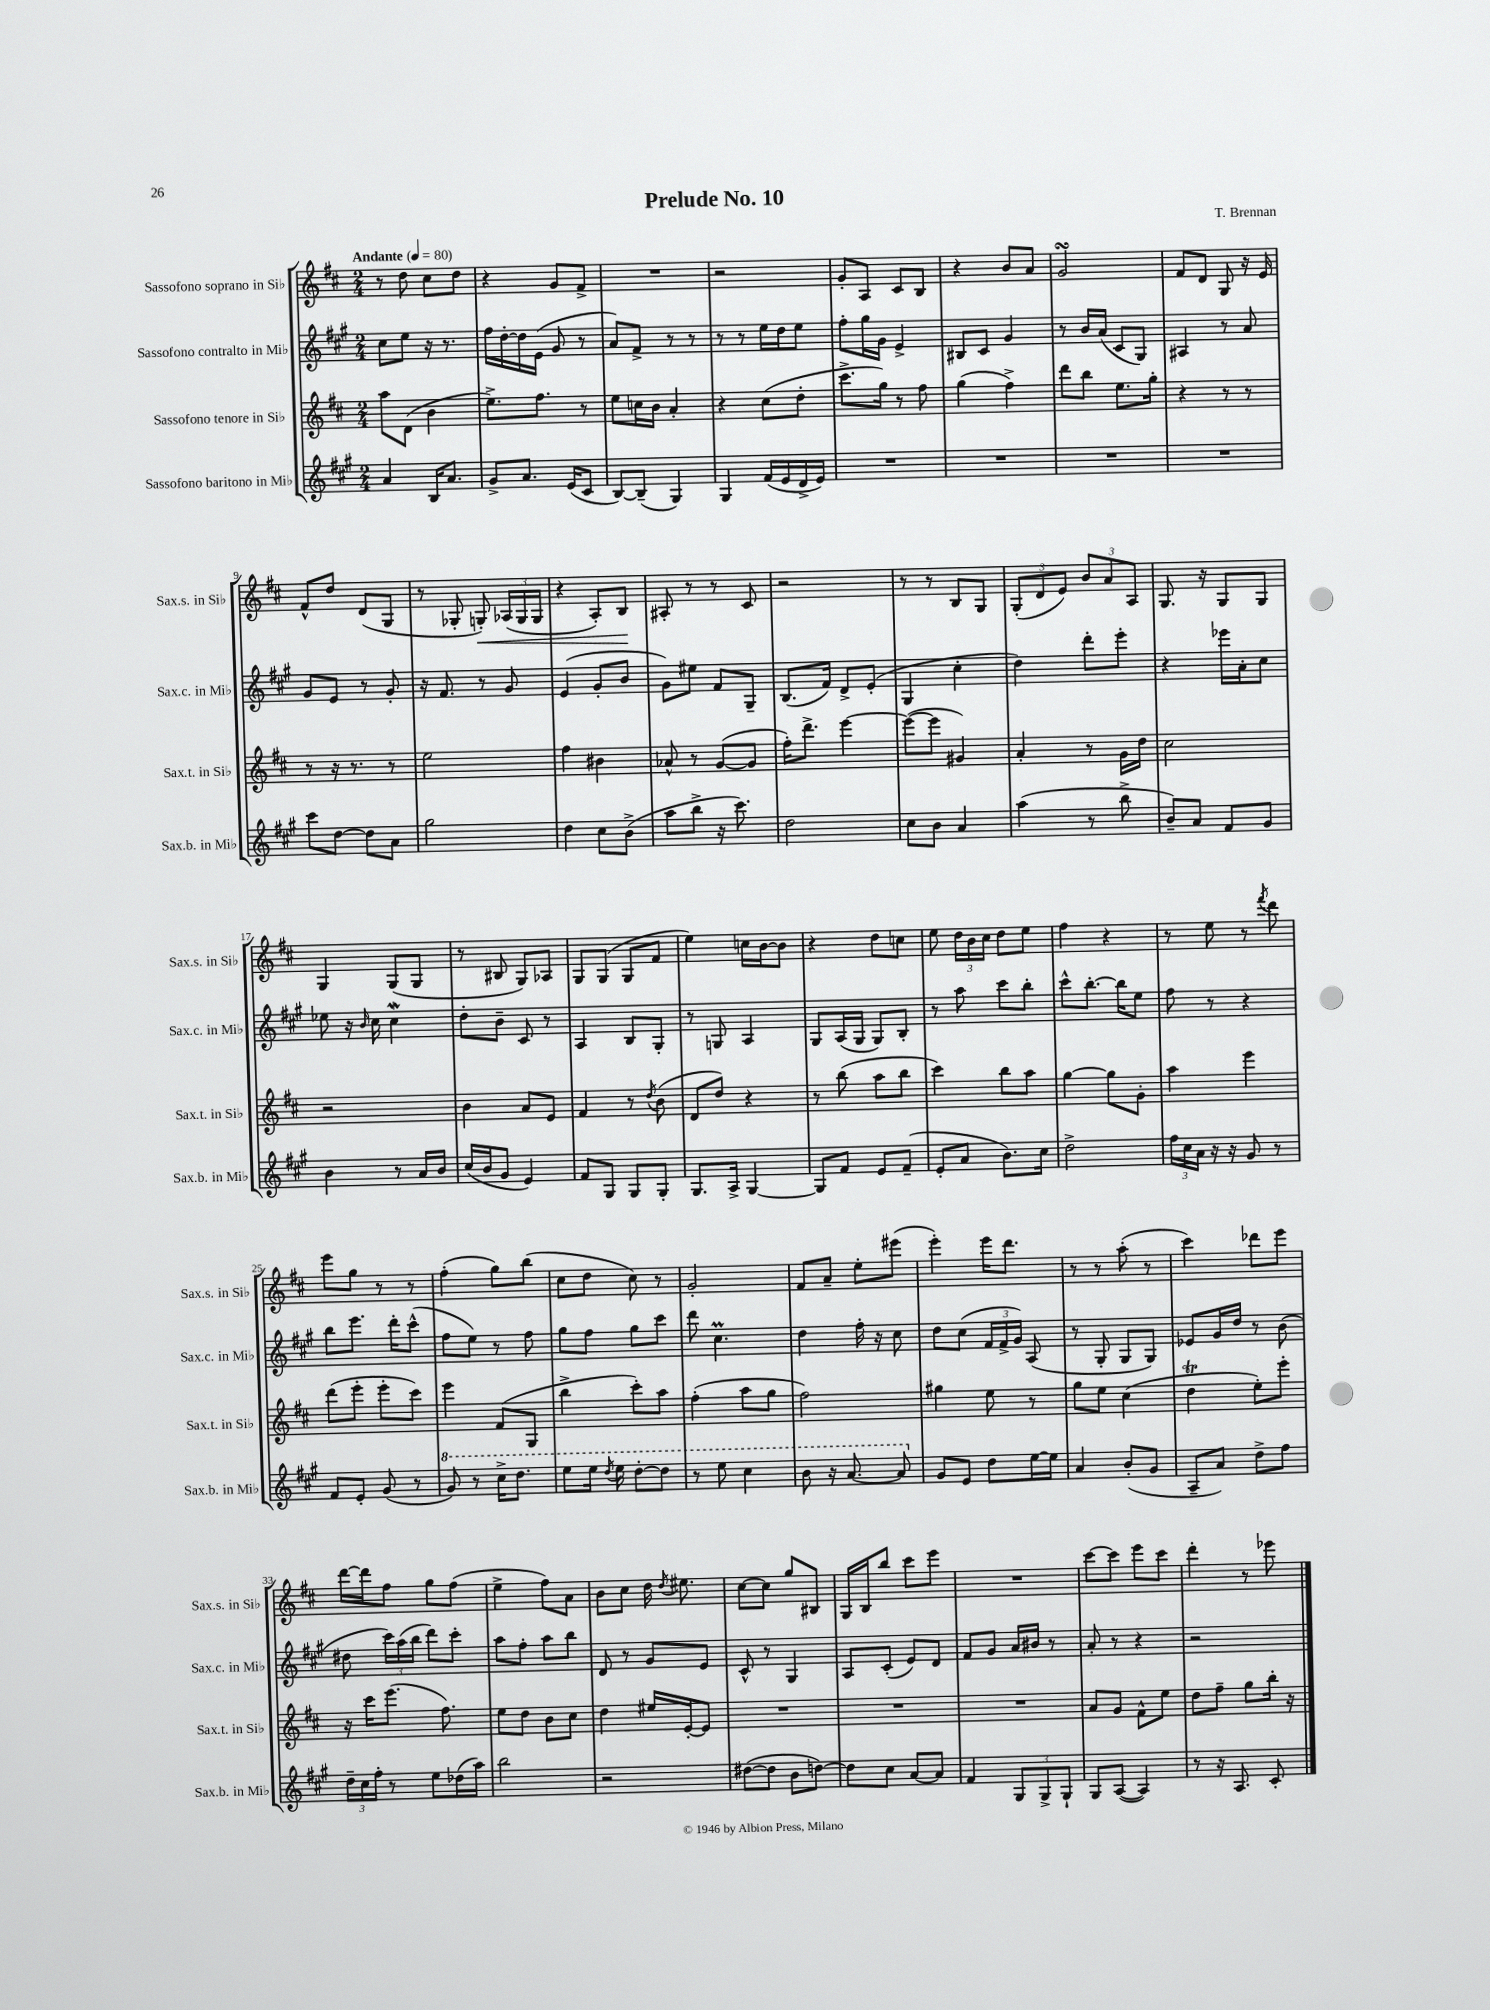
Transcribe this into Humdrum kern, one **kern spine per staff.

**kern	**kern	**kern	**kern
*staff4	*staff3	*staff2	*staff1
*clefG2	*clefG2	*clefG2	*clefG2
*k[f#c#g#]	*k[f#c#]	*k[f#c#g#]	*k[f#c#]
*M2/4	*M2/4	*M2/4	*M2/4
*MM80	*MM80	*MM80	*MM80
4a/	8aa\L	8cc#\L	8r
.	(8d\J	8ee\J	8dd\
16B/LK	4b\	16r	8cc#\L
8.a/J	.	8.r	.
.	.	.	8dd\J
=	=	=	=
8g#^/L	8.ee^\L)	16ff#\LL	4r
.	.	[16dd'\	.
8.a/J	.	16dd\]	.
.	8.ff#\J	(16e\JJ	.
.	.	8g#/	8g/L
(16e/LK	.	.	.
8c#/J	8r	8r	8f#^/J
=	=	=	=
[8B/L)	8ee\L	8a/L)	2r
(8B~/]J	16cc\L	8f#^/J	.
.	16b\JJ	.	.
4G#/)	4a'/	8r	.
.	.	8r	.
=	=	=	=
4G#/	4r	8r	2r
.	.	8r	.
(16f#/LL	(8cc#\L	16ee\LL	.
16e/	.	16dd\J	.
16d^/	8dd'\J	8ee\J	.
16e/JJ)	.	.	.
=	=	=	=
2r	8.ccc#^\L	8ff#'\L	8g'/L
.	.	16gg#\L	8A/J
.	16gg\Jk)	16g#\JJ	.
.	8r	4e^/	8c#/L
.	8ff#\	.	8B/J
=	=	=	=
2r	(4gg\	8B#/L	4r
.	.	8c#/J	.
.	4ff#^\)	4g#/	8b/L
.	.	.	8a/J
=	=	=	=
2r	8ddd\L	8r	2g/
.	8bb\J	16b/LL	.
.	.	(16a/JJ	.
.	8.ee\L	8c#/L	.
.	.	8G#/J)	.
.	16gg'\Jk	.	.
=	=	=	=
2r	4r	4A#/	8f#/L
.	.	.	8d/J
.	8r	8r	8G/
.	8r	8a/	16r
.	.	.	16e/
=	=	=	=
8ccc#\L	8r	8g#/L	8f#^^/L
[8dd\J	16r	8e/J	8dd/J
.	8.r	.	.
8dd\]L	.	8r	(8d/L
8a\J	8r	8g#'/	8G/J
=	=	=	=
2gg#\	2ee\	16r	8r
.	.	8.f#/	.
.	.	.	8G-'/
.	.	8r	8G'/)
.	.	8g#/	(24A-/LL
.	.	.	24G/
.	.	.	24G/JJ
=	=	=	=
4dd\	4ff#\	(4e/	4r
8cc#\L	4b#\	8g#'/L	8A'/L)
(8b^\J	.	8b/J	8B/J
=	=	=	=
8aa\L	8a-^^/	8g#\L)	8A#'/
8bb^\J	8r	8ee#\J	8r
16r	([8g/L	8f#/L	8r
8.ccc#\)	.	.	.
.	8g/]J	8G#~/J	8c#/
=	=	=	=
2dd\	16ff#'\LK)	(8.B/L	2r
.	8.ddd^\J	.	.
.	.	16f#/Jk)	.
.	[4eee\	8d^/L	.
.	.	(8e'/J	.
=	=	=	=
8cc#\L	(8eee\_L	4G#/	8r
8b\J	8eee\]J	.	8r
4a/	4g#/)	4cc#'\	8B/L
.	.	.	8G/J
=	=	=	=
(4aa\	4a'/	4dd\)	(12G'/L
.	.	.	12d/
.	.	.	12e/J)
8r	8r	8ddd'\L	12b/L
.	.	.	12a/
8bb^\	16g\LL	8eee'\J	.
.	.	.	12A/J
.	16dd\JJ	.	.
=	=	=	=
8b~/L)	2cc#\	4r	8.G/
8a/J	.	.	.
.	.	.	16r
8f#/L	.	16eee-\LL	8G/L
.	.	16a'\J	.
8g#/J	.	8cc#\J	8G/J
=	=	=	=
4b\	2r	8ee-\	4G/
.	.	16r	.
.	.	16qqb/	.
.	.	16cc#\	.
8r	.	4cc#\	(8G/L
16a/LL	.	.	8G/J
16b/JJ	.	.	.
=	=	=	=
(16cc#/LL	4b\	8dd'\L	8r
16b/J	.	.	.
8g#/J	.	8b~\J	8B#/
4e/)	8a/L	8c#/	8G/L)
.	8e/J	8r	8A-/J
=	=	=	=
8f#/L	4f#/	4A/	8G/L
8G#/J	.	.	(8G/J
8G#/L	8r	8B/L	8G/L
.	8qdd/	.	.
8G#'/J	(8b\	8G#'/J	8f#/J
=	=	=	=
8.G#/L	8d/L	8r	4ee\)
.	8dd/J)	8G/	.
16A^/Jk	.	.	.
[4G#/	4r	4A/	16cc\LL
.	.	.	[16b\J
.	.	.	8b\]J
=	=	=	=
8G#/]L	8r	8G#/L	4r
8f#/J	(8bb\	(16A/L	.
.	.	16G#/JJ	.
8e/L	8aa\L	8G#/L)	8dd\L
(8f#~/J	8bb\J	8B'/J	8cc\J
=	=	=	=
8e'/L	4ccc#\)	8r	8ee\
8a/J	.	8aa\	24dd\LL
.	.	.	24b\
.	.	.	24cc#\JJ
8.b\L)	8bb\L	8ccc#\L	8dd\L
.	8aa\J	8bb'\J	8ee\J
16cc#\Jk	.	.	.
=	=	=	=
2dd^\	[4gg\	8ccc#^^\L	4ff#\
.	.	[8.bb'\J	.
.	8gg\]L	.	4r
.	.	16bb\]LK	.
.	8g'\J	8ee\J	.
=	=	=	=
24ff#\LL	4aa\	8ff#\	8r
24cc#\	.	.	.
24a\JJ	.	.	.
16r	.	8r	8ee\
16r	.	.	.
8g#/	4eee\	4r	8r
.	.	.	8qfff#/
8r	.	.	8ddd\
=	=	=	=
8f#/L	(8ddd\L	8bb\L	8eee\L
8e'/J	8eee'\J	8.eee\J	8gg\J
(8g#/	8eee'\L	.	8r
.	.	16ddd'\LK	.
8r	8ccc#\J)	(8ccc#^^\J	8r
=	=	=	=
8gg#/)	4eee\	8ff#\L	(4ff#'\
8r	.	8ee\J)	.
16ccc#^\LK	(8f#/L	8r	8gg\L)
8.ddd\J	.	.	.
.	8G/J	8ff#\	(8bb\J
=	=	=	=
8eee\L	4bb^\	8gg#\L	8cc#\L
16eee\Jk	.	8ff#\J	8dd\J
8qddd/	.	.	.
16eee\	.	.	.
[8ddd'\L	8ccc#'\L)	8gg#\L	8cc#\)
8ddd\]J	8aa\J	8ccc#\J	8r
=	=	=	=
8r	(4ff#'\	8ddd\	2g'/
8eee\	.	4.cc#\	.
4ccc#\	8aa\L	.	.
.	8gg\J	.	.
=	=	=	=
8bb\	2ff#\)	4dd\	8f#/L
16r	.	.	8a~/J
[8.aa/	.	.	.
.	.	16ff#'\	8ee'\L
.	.	16r	.
8aa/]	.	8cc#\	(8eee#\J
=	=	=	=
8g#/L	4gg#\	8dd\L	4eee'\)
8e/J	.	(8cc#\J	.
8dd\L	8ee\	24f#/LL	16eee\LK
.	.	24f#^/	.
.	.	.	8.ddd\J
.	.	24g#/JJ)	.
[16ee\L	8r	(8A/	.
16ee\]JJ	.	.	.
=	=	=	=
4a/	8gg\L	8r	8r
.	8ee\J	8G#'/	8r
(8b'/L	(4cc#\	8G#/L	(8aa'\
8g#/J	.	8G#/J)	8r
=	=	=	=
8A~/L	4dd\	8e-/L	4ccc#\)
8a/J)	.	16g#/L	.
.	.	16dd/JJ	.
8dd^\L	8ee'\L)	8r	8ddd-\L
8ff#\J	8eee'\J	(8b\	8eee\J
=	=	=	=
24dd~\LL	16r	8dd#\	[16ddd\LL
24cc#\	.	.	.
.	16ccc#\LK	.	16ddd\]J
24ff#'\JJ	.	.	.
8r	(8.eee\J	24ccc#\LL)	8ff#\J
.	.	(24aa\	.
.	.	24bb\JJ	.
8ee\L	.	8ddd\L)	8gg\L
.	8.ff#\)	.	.
(16dd-\L	.	8ccc#'\J	(8ff#\J
16aa\JJ)	.	.	.
=	=	=	=
2bb\	8ee\L	8aa\L	4ee^\
.	8dd\J	8ff#'\J	.
.	8b\L	8aa\L	8ff#\L)
.	8cc#\J	8bb\J	8a\J
=	=	=	=
2r	4dd\	8d/	8b\L
.	.	8r	8cc#\J
.	16ee#/LL	8g#/L	16dd\
.	.	.	8qdd/
.	[16e'/J	.	8.ee#\
.	8e/]J	8e/J	.
=	=	=	=
([8dd#\L	2r	8c#^^/	[8cc#\L
8dd#\]J	.	8r	8cc#\]J
8b\L	.	4G#/	8gg/L
[8dd\J)	.	.	8B#/J
=	=	=	=
8dd\]L	2r	8A/L	16G/LL
.	.	.	16B/J
8cc#\J	.	(8c#'/J	8bb/J
[8a/L	.	8e/L)	8ccc#\L
8a/]J	.	8d/J	8eee\J
=	=	=	=
4f#/	2r	8f#/L	2r
.	.	8g#/J	.
12G#/L	.	16a/LL	.
.	.	16b#/JJ	.
12G#^/	.	.	.
.	.	8r	.
12G#`/J	.	.	.
=	=	=	=
8G#/L	8a/L	8a'/	[8ccc#\L
([8A/J	8g/J	8r	8ccc#\]J
4A/])	8f#^^\L	4r	8eee\L
.	8ee\J	.	8ccc#\J
=	=	=	=
8r	8dd\L	2r	4ddd'\
16r	8ff#~\J	.	.
8.A/	.	.	.
.	8gg\L	.	8r
8c#'/	16bb'\Jk	.	8eee-\
.	16r	.	.
==	==	==	==
*-	*-	*-	*-
